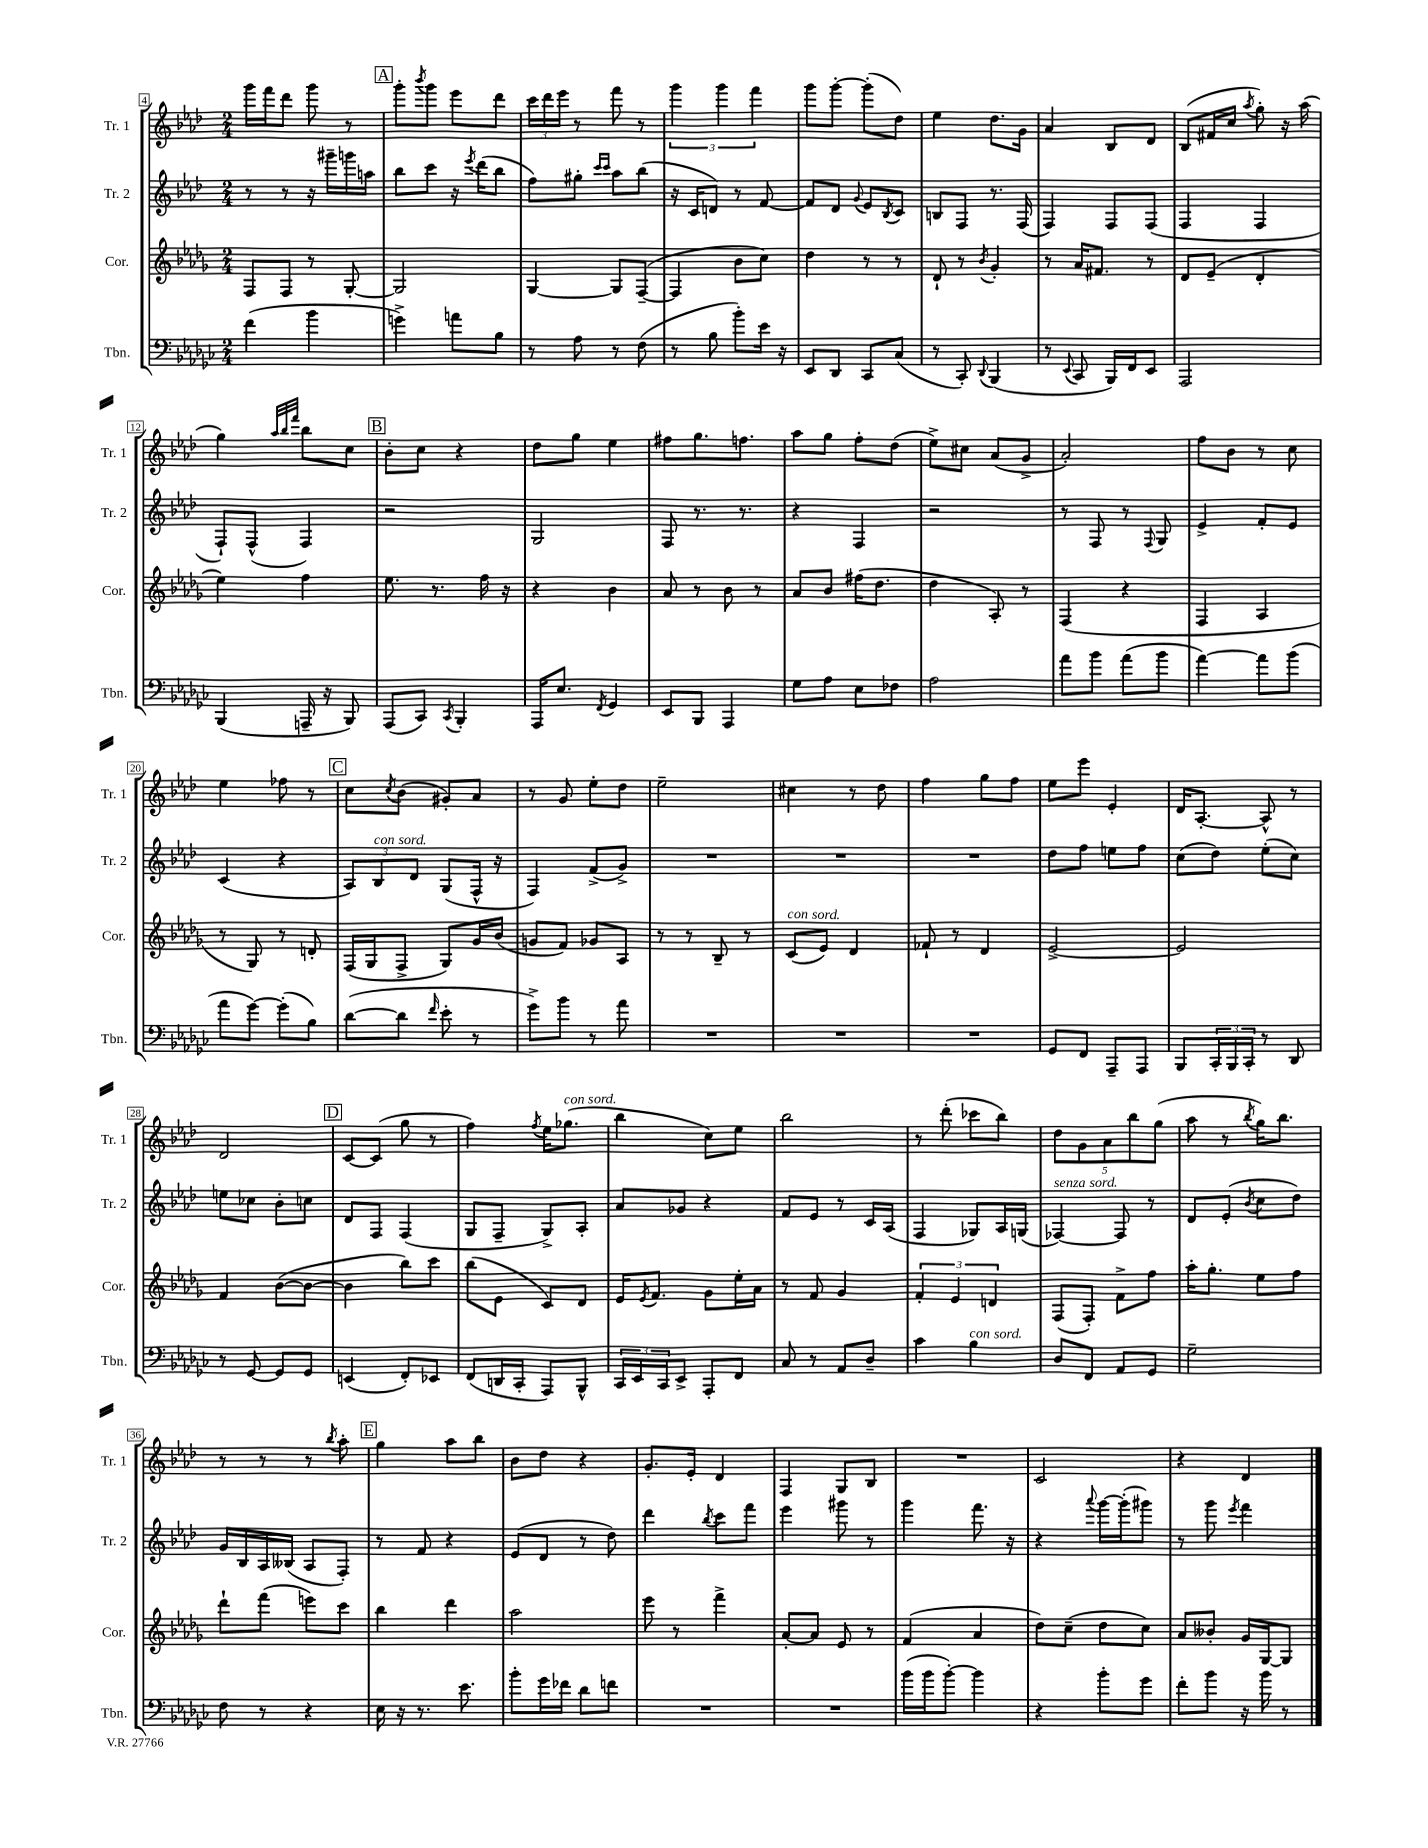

**kern	**kern	**kern	**kern
*staff4	*staff3	*staff2	*staff1
*clefF4	*clefG2	*clefG2	*clefG2
*k[b-e-a-d-g-c-]	*k[b-e-a-d-g-]	*k[b-e-a-d-]	*k[b-e-a-d-]
*M2/4	*M2/4	*M2/4	*M2/4
(4f	8F	8r	16ggg
.	.	.	16fff
.	8F	8r	8ddd-
4b-	8r	16r	8ggg
.	.	16ggg#~	.
.	[8G-'	16ggg	8r
.	.	16aa	.
=	=	=	=
4g^)	2G-]	8bb-	8ggg'
.	.	.	8qbbb-
.	.	8ccc	8ggg
8a	.	16r	8eee-
.	.	8qeee-	.
.	.	(16ddd-	.
8B-	.	8bb-	8ddd-
=	=	=	=
8r	[4G-	8ff)	24ccc
.	.	.	24ddd-
.	.	.	24eee-
8A-	.	8gg#'	8r
.	.	16qqccc	.
.	.	16qqccc	.
8r	8G-]	8aa-	8fff
(8F	([8F~	(8bb-	8r
=	=	=	=
8r	4F]	16r	6ggg
.	.	16c	.
8B-	.	8d)	.
.	.	.	6ggg
8b-')	8b-	8r	.
.	.	.	6fff
16e-	8cc)	[8f	.
16r	.	.	.
=	=	=	=
8EE-	4dd-	8f]	8ggg
8DD-	.	8d-	[8ggg'
.	.	8qqg	.
8CC-	8r	8e-	(8ggg']
.	.	8qB-	.
(8C-	8r	8c	8dd-)
=	=	=	=
8r	8d-`	8B	4ee-
8CC-')	8r	8F	.
8qqDD-	8qb-	.	.
(4BBB-	4g-'	8.r	8.dd-
.	.	(16F	16g
=	=	=	=
8r	8r	4F)	4a-
8qqEE-	.	.	.
8CC-	16a-	.	.
.	8.f#	.	.
16BBB-)	.	8F	8B-
16FF	.	.	.
8EE-	8r	(8F	8d-
=	=	=	=
2AAA-	8d-	4F	(8B-
.	(8e-~	.	16f#
.	.	.	16cc
.	.	.	8qaa-
.	4d-'	4F	8gg')
.	.	.	16r
.	.	.	(16aa-
=	=	=	=
(4BBB-	4ee-)	8F`)	4gg)
.	.	(8F^^	.
.	.	.	32qqaa-
.	.	.	32qqbb-
.	.	.	32qqfff
16AAA~	4ff	4F)	8bb-
16r	.	.	.
8BBB-)	.	.	8cc
=	=	=	=
(8AAA-	8.ee-	2r	8b-'
8CC-)	.	.	8cc
.	8.r	.	.
8qCC-	.	.	.
4BBB-'	.	.	4r
.	16ff	.	.
.	16r	.	.
=	=	=	=
16AAA-	4r	2G	8dd-
8.E-	.	.	.
.	.	.	8gg
8qFF	.	.	.
4GG-	4b-	.	4ee-
=	=	=	=
8EE-	8a-	8F	8ff#
8BBB-	8r	8.r	8.gg
4AAA-	8b-	.	.
.	.	8.r	8.ff
.	8r	.	.
=	=	=	=
8G-	8a-	4r	8aa-
8A-	8b-	.	8gg
8E-	(16ff#	4F	8ff'
.	8.dd-	.	.
8F-	.	.	(8dd-
=	=	=	=
2A-	4dd-	2r	8ee-^)
.	.	.	8cc#
.	8A-')	.	(8a-
.	8r	.	8g^
=	=	=	=
8a-	(4F	8r	2a-')
8b-	.	8F	.
(8a-	4r	8r	.
.	.	8qqF	.
8b-	.	8G	.
=	=	=	=
[4a-)	4F	4e-^	8ff
.	.	.	8b-
8a-]	4A-	8f'	8r
(8b-	.	8e-	8cc
=	=	=	=
8a-	8r	(4c	4ee-
[8g-)	8G-)	.	.
(8g-']	8r	4r	8ff-
8B-)	8d'	.	8r
=	=	=	=
([8d-	(16F	12A-)	8cc
.	16G-	.	.
.	.	12B-	.
.	.	.	8qcc
8d-]	8F^	.	(8b-
.	.	12d-	.
16qqf	.	.	.
8e-'	8G-)	(8G	8g#')
8r	16g-	16F^^	8a-
.	(16b-	16r	.
=	=	=	=
8g-^)	8g	4F)	8r
8b-	8f)	.	8g
8r	8g-	(8f^	8ee-'
8a-	8A-	8g^)	8dd-
=	=	=	=
2r	8r	2r	2ee-~
.	8r	.	.
.	8B-~	.	.
.	8r	.	.
=	=	=	=
2r	(8c	2r	4cc#
.	8e-)	.	.
.	4d-	.	8r
.	.	.	8dd-
=	=	=	=
2r	8f-`	2r	4ff
.	8r	.	.
.	4d-	.	8gg
.	.	.	8ff
=	=	=	=
8GG-	[2e-^	8dd-	8ee-
8FF	.	8ff	8eee-
8AAA-~	.	8ee	4e-'
8AAA-	.	8ff	.
=	=	=	=
8BBB-	2e-]	(8cc	16d-
.	.	.	[8.A-'
24CC-'	.	8dd-)	.
24BBB-	.	.	.
24CC-'	.	.	.
8r	.	(8ee-'	8A-^^]
8DD-	.	8cc)	8r
=	=	=	=
8r	4f	8ee	2d-
[8GG-	.	8cc-	.
8GG-]	([8b-	8b-'	.
8GG-	8b-_	8cc	.
=	=	=	=
(4EE	4b-]	8d-	[8c
.	.	8F	(8c]
8FF')	8bb-)	(4F	8gg
8EE-	8ccc	.	8r
=	=	=	=
(8FF	(8bb-	8G	4ff)
16DD	8e-	8F~	.
16CC-'	.	.	.
.	.	.	8qff
8AAA-)	8c)	8G^)	16ee-
.	.	.	(8.gg-
8BBB-^^	8d-	8A-'	.
=	=	=	=
24CC-	16e-	8a-	4bb-
24EE-	.	.	.
.	8qe-	.	.
.	8.f	.	.
24CC-	.	.	.
8EE-^	.	8g-	.
8AAA-'	8g-	4r	8cc)
8FF	16ee-'	.	8ee-
.	16a-	.	.
=	=	=	=
8C-	8r	8f	2bb-
8r	8f	8e-	.
8AA-	4g-	8r	.
8D-~	.	16c	.
.	.	(16A-	.
=	=	=	=
4c-	6f'	4F	8r
.	.	.	(8ddd-'
.	6e-	.	.
4B-	.	8G-)	8ccc-
.	6d	.	.
.	.	16A-	8bb-)
.	.	(16G	.
=	=	=	=
8D-	(8F	[4F-)	10dd-
.	.	.	10g
8FF	8F')	.	.
.	.	.	10a-
8AA-	8f^	8F-]	.
.	.	.	10bb-
8GG-	8ff	8r	.
.	.	.	(10gg
=	=	=	=
2G-~	16aa-'	8d-	8aa-
.	8.gg-'	.	.
.	.	(8e-'	8r
.	.	8qb-	8qbb-
.	8ee-	8cc	16gg)
.	.	.	8.bb-
.	8ff	8dd-)	.
=	=	=	=
8F	8ddd-`	16g	8r
.	.	16B-	.
8r	(8fff	16A-	8r
.	.	(16B--	.
4r	8eee)	8A-	8r
.	.	.	8qbb-
.	8ccc	8F')	8aa-'
=	=	=	=
16E-	4bb-	8r	4gg
16r	.	.	.
8.r	.	8f	.
.	4ddd-	4r	8aa-
8.e-	.	.	.
.	.	.	8bb-
=	=	=	=
8b-'	2aa-	(8e-	8b-
16g-	.	8d-	8dd-
16f-	.	.	.
8d-	.	8r	4r
8f	.	8dd-)	.
=	=	=	=
2r	8eee-	4ddd-	8.g'
.	8r	.	.
.	.	.	16e-'
.	.	8qbb-	.
.	4fff^	8ccc	4d-
.	.	8fff	.
=	=	=	=
2r	[8a-'	4eee-	4F
.	8a-]	.	.
.	8e-	8ggg#	8G
.	8r	8r	8B-
=	=	=	=
(16b-	(4f	4ggg	2r
16b-	.	.	.
[8b-')	.	.	.
4b-]	4a-	8.fff	.
.	.	16r	.
=	=	=	=
4r	8dd-)	4r	2c
.	(8cc~	.	.
.	.	8qqaaa-	.
8b-'	8dd-	[16ggg	.
.	.	(16ggg']	.
8g-	8cc)	8ggg#)	.
=	=	=	=
8f'	8a-	8r	4r
8b-	8b--'	8ggg	.
.	.	8qeee-	.
16r	16g-	4fff	4d-
16b-	[16G-	.	.
8r	8G-]	.	.
==	==	==	==
*-	*-	*-	*-
